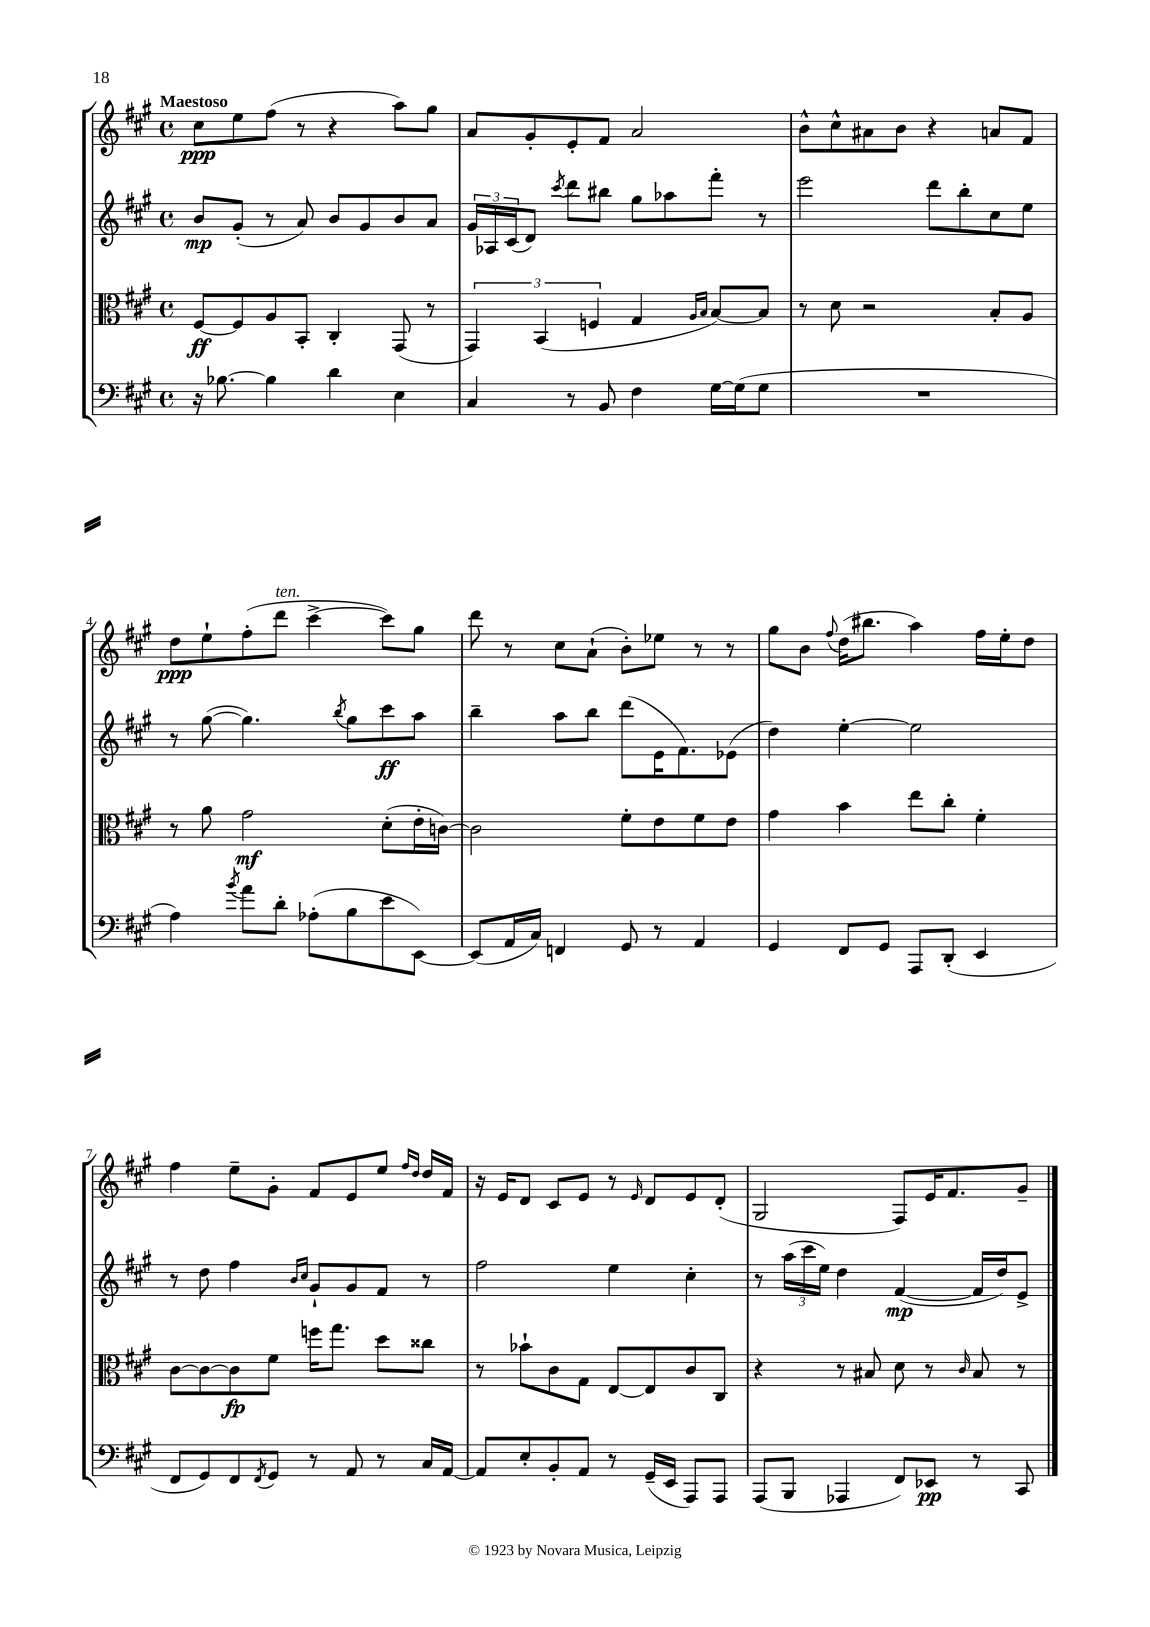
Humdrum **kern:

**kern	**dynam	**kern	**dynam	**kern	**dynam	**kern	**dynam
*part4	*part4	*part3	*part3	*part2	*part2	*part1	*part1
*staff4	*staff4	*staff3	*staff3	*staff2	*staff2	*staff1	*staff1
*clefF4	*	*clefC3	*	*clefG2	*	*clefG2	*
*k[f#c#g#]	*	*k[f#c#g#]	*	*k[f#c#g#]	*	*k[f#c#g#]	*
*M4/4	*	*M4/4	*	*M4/4	*	*M4/4	*
*met(c)	*	*met(c)	*	*met(c)	*	*met(c)	*
=1	=1	=1	=1	=1	=1	=1	=1
!	!	!	!	!	!	!LO:TX:a:B:t=Maestoso	!
16r	.	[8F#/L	ff	8b/L	mp	8cc#\L	ppp
[8.B-X\	.	.	.	.	.	.	.
.	.	8F#/]	.	(8g#'/J	.	8ee\	.
4B-\]	.	8A/	.	8r	.	(8ff#\J	.
.	.	8BB'/J	.	8a/)	.	8r	.
4d\	.	4C#'/	.	8b/L	.	4r	.
.	.	.	.	8g#/	.	.	.
4E\	.	(8GG#/	.	8b/	.	8aa\L)	.
.	.	8r	.	8a/J	.	8gg#\J	.
=2	=2	=2	=2	=2	=2	=2	=2
4C#/	.	6GG#/)	.	24g#/LL	.	8a/L	.
.	.	.	.	24A-X/	.	.	.
.	.	.	.	(24c#/J	.	.	.
.	.	.	.	8d/J)	.	8g#'/	.
.	.	(6BB/	.	.	.	.	.
.	.	.	.	8qccc#/	.	.	.
8r	.	.	.	8ddd\L	.	8e'/	.
.	.	6Fn/	.	.	.	.	.
8BB/	.	.	.	8bb#X\J	.	8f#/J	.
4F#\	.	4G#/	.	8gg#\L	.	2a/	.
.	.	.	.	8aa-X\	.	.	.
.	.	16qqA/LL	.	.	.	.	.
.	.	16qqB/JJ	.	.	.	.	.
[16G#\LL	.	[8B/L)	.	8fff#'\J	.	.	.
(16G#\J]	.	.	.	.	.	.	.
8G#\J	.	8B/J]	.	8r	.	.	.
=3	=3	=3	=3	=3	=3	=3	=3
1r	.	8r	.	2eee\	.	8b^^\L	.
.	.	8d\	.	.	.	8cc#^^\	.
.	.	2r	.	.	.	8a#X\	.
.	.	.	.	.	.	8b\J	.
.	.	.	.	8ddd\L	.	4r	.
.	.	.	.	8bb'\	.	.	.
.	.	8B'/L	.	8cc#\	.	8an/L	.
.	.	8A/J	.	8ee\J	.	8f#/J	.
!!LO:LB:g=z
=4	=4	=4	=4	=4	=4	=4	=4
4A\)	.	8r	.	8r	.	8dd\L	ppp
.	.	8a\	.	([8gg#\	.	8ee`\	.
8qb/	.	.	.	.	.	.	.
8a\L	.	2g#\	mf	4.gg#\])	.	(8ff#'\	.
!	!	!	!	!	!	!LO:TX:a:i:t=ten.	!
8d'\J	.	.	.	.	.	8ddd\J	.
(8A-X'\L	.	.	.	.	.	[4ccc#^\	.
.	.	.	.	8qbb/	.	.	.
8B\	.	.	.	8gg#\L	.	.	.
8e\	.	(8d'\L	.	8ccc#\	ff	8ccc#\L])	.
[8EE\J)	.	16e'\L	.	8aa\J	.	8gg#\J	.
.	.	[16cn\JJ)	.	.	.	.	.
=5	=5	=5	=5	=5	=5	=5	=5
(8EE/L]	.	2c\]	.	4bb~\	.	8ddd\	.
16AA/L	.	.	.	.	.	8r	.
16C#/JJ)	.	.	.	.	.	.	.
4FFn/	.	.	.	8aa\L	.	8cc#\L	.
.	.	.	.	8bb\J	.	(8a`\J	.
8GG#/	.	8f#'\L	.	(8ddd\L	.	8b'\L)	.
8r	.	8e\	.	16e\K	.	8ee-X\J	.
.	.	.	.	8.f#\)	.	.	.
4AA/	.	8f#\	.	.	.	8r	.
.	.	8e\J	.	(8e-X\J	.	8r	.
=6	=6	=6	=6	=6	=6	=6	=6
4GG#/	.	4g#\	.	4dd\)	.	8gg#\L	.
.	.	.	.	.	.	8b\J	.
.	.	.	.	.	.	8qqff#/	.
8FF#/L	.	4b\	.	[4ee'\	.	(16dd\KL	.
.	.	.	.	.	.	8.bb#X\J	.
8GG#/J	.	.	.	.	.	.	.
8AAA/L	.	8ee\L	.	2ee\]	.	4aa\)	.
(8DD'/J	.	8cc#'\J	.	.	.	.	.
4EE/	.	4f#'\	.	.	.	16ff#\LL	.
.	.	.	.	.	.	16ee'\J	.
.	.	.	.	.	.	8dd\J	.
!!LO:LB:g=z
=7	=7	=7	=7	=7	=7	=7	=7
8FF#/L	.	[8c#\L	.	8r	.	4ff#\	.
8GG#/)	.	8c#\_	.	8dd\	.	.	.
8FF#/	.	8c#\]	fp	4ff#\	.	8ee~\L	.
8qFF#/	.	.	.	.	.	.	.
8GG#/J	.	8f#\J	.	.	.	8g#'\J	.
.	.	.	.	16qqb/LL	.	.	.
.	.	.	.	16qqcc#/JJ	.	.	.
8r	.	16ffn\KL	.	8g#`/L	.	8f#/L	.
.	.	8.gg#\J	.	.	.	.	.
8AA/	.	.	.	8g#/	.	8e/	.
8r	.	8dd\L	.	8f#/J	.	8ee/J	.
.	.	.	.	.	.	16qqff#/LL	.
.	.	.	.	.	.	16qqdd/JJ	.
16C#/LL	.	8cc##X\J	.	8r	.	16dd/LL	.
[16AA/JJ	.	.	.	.	.	16f#/JJ	.
=8	=8	=8	=8	=8	=8	=8	=8
8AA/L]	.	8r	.	2ff#\	.	16r	.
.	.	.	.	.	.	16e/KL	.
8E'/	.	8b-X`\L	.	.	.	8d/J	.
8BB'/	.	8c#\	.	.	.	8c#/L	.
8AA/J	.	8G#\J	.	.	.	8e/J	.
8r	.	[8E/L	.	4ee\	.	8r	.
.	.	.	.	.	.	16qqe/	.
(16GG#~/LL	.	8E/]	.	.	.	8d/L	.
16EE/JJ	.	.	.	.	.	.	.
8AAA/L)	.	8c#/	.	4cc#'\	.	8e/	.
8AAA/J	.	8C#/J	.	.	.	(8d'/J	.
=9	=9	=9	=9	=9	=9	=9	=9
(8AAA/L	.	4r	.	8r	.	2G#/	.
8BBB/J	.	.	.	(24aa\LL	.	.	.
.	.	.	.	24ccc#\	.	.	.
.	.	.	.	24ee\JJ)	.	.	.
4AAA-X/	.	8r	.	4dd\	.	.	.
.	.	8B#X/	.	.	.	.	.
8FF#/L)	.	8d\	.	([4f#/	mp	8F#/L)	.
8EE-X/J	pp	8r	.	.	.	16e/K	.
.	.	.	.	.	.	8.f#/	.
.	.	16qqc#/	.	.	.	.	.
8r	.	8B#/	.	16f#/LL]	.	.	.
.	.	.	.	16dd/J)	.	.	.
8CC#/	.	8r	.	8e^/J	.	8g#~/J	.
==	==	==	==	==	==	==	==
*-	*-	*-	*-	*-	*-	*-	*-
